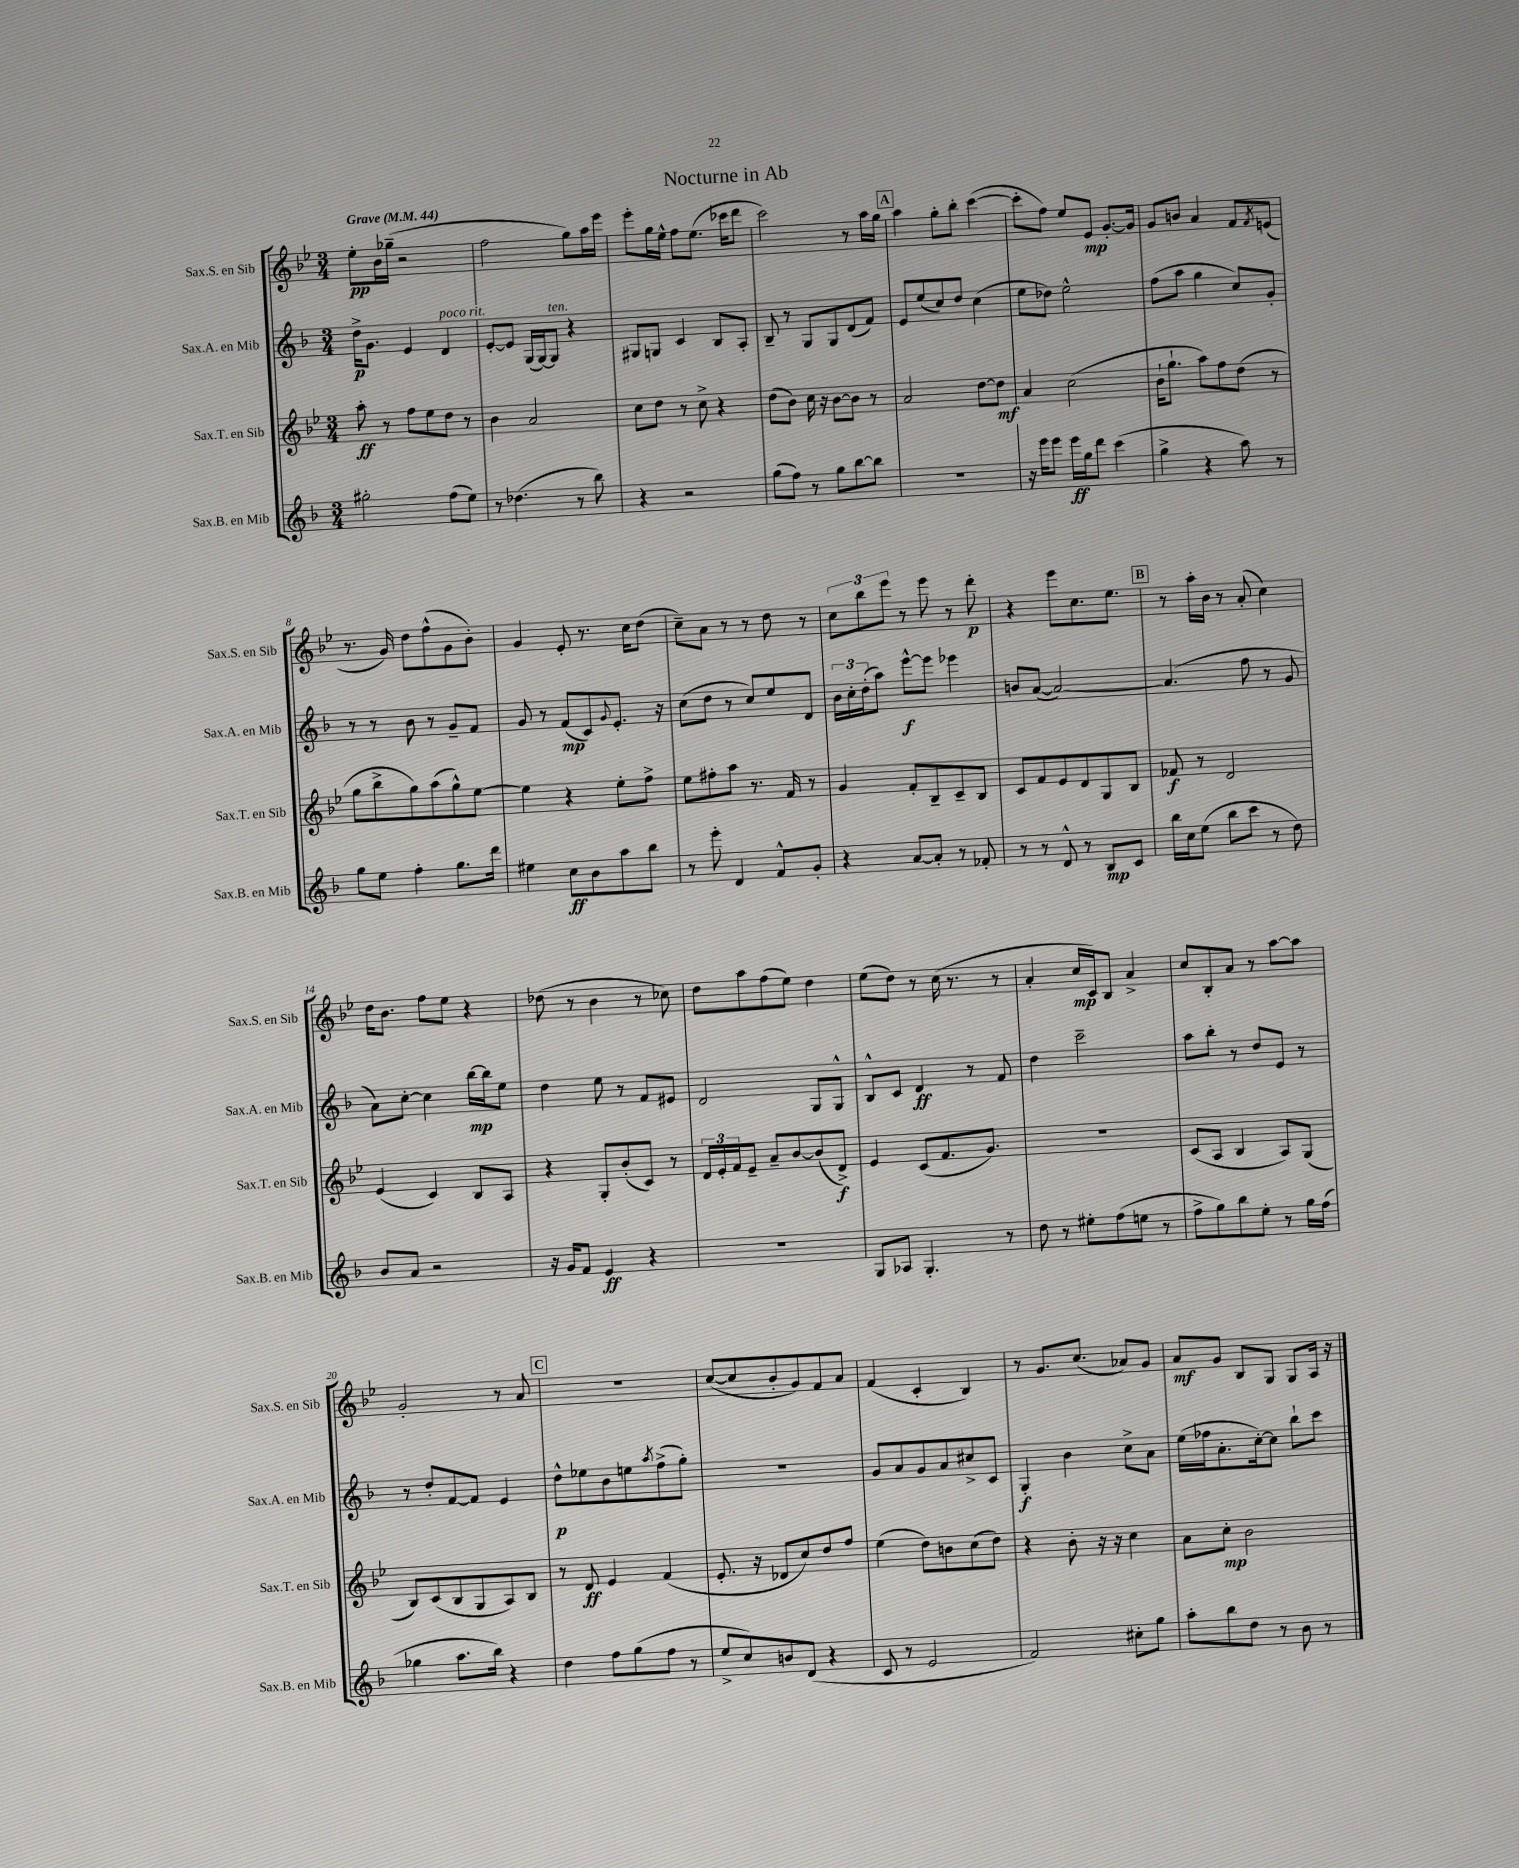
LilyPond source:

\header { title = "Nocturne in Ab" }
<<
\new StaffGroup <<
\new Staff = "s0" \with { instrumentName = "Sax.S. en Sib" shortInstrumentName = "Sax.S. en Sib" } {
    \clef treble \key bes \major \numericTimeSignature \time 3/4 \tempo "Grave" 4 = 44
    ees''8-.\pp bes'16 ges''16--( r2 |
    f''2 g''8) a''16 ees'''16 |
    ees'''8-. g''16 ees''16-^ f''8 ees''8.( ces'''16 d'''8 |
    c'''2) r8 a''16 g''16 |
    \mark \markup { \box "A" } a''4 g''8-. bes''8-. c'''4~( |
    c'''8-. f''8) ees''8 ees'8\mp g'8.~-. g'16 |
    g'8 b'8 a'4 f'8 \acciaccatura { f'8 } e'8( |
    r8. g'16) d''8 f''8-^( g'8 bes'8-.) |
    g'4 ees'8-. r8. c''16 d''8( |
    c''8--) a'8 r8 r8 d''8 r8 |
    \tuplet 3/2 { c''8 bes''8 ees'''8 } r8 ees'''8 r8 d'''8-.\p |
    r4 ees'''8 c''8. ees''8. |
    \mark \markup { \box "B" } r8 a''16-. bes'16 r8 a'8-.( c''4) |
    d''16 bes'8. f''8 ees''8 r4 |
    des''8( r8 bes'4 r8 ces''8) |
    d''8 a''8 f''8( ees''8) d''4 |
    ees''8( d''8) r8 c''16( r8. r8 |
    a'4-. c''16\mp c'16) bes8 a'4-> |
    c''8 bes8-. a'8 r8 a''8~ a''8 |
    g'2-. r8 a'8 |
    \mark \markup { \box "C" } R2. |
    c''8~( c''8 bes'8-. g'8) f'8 a'8 |
    f'4( c'4-. bes4) |
    r8 g'8. c''8.( aes'8) g'8 |
    a'8\mf g'8 bes8 g8 g8 a16 r16 \bar "|." |
}
\new Staff = "s1" \with { instrumentName = "Sax.A. en Mib" shortInstrumentName = "Sax.A. en Mib" } {
    \clef treble \key f \major \numericTimeSignature \time 3/4
    d''16->\p g'8. e'4 d'4^\markup { \italic "poco rit." } |
    e'8~-. e'8 g16( g16~) g8^\markup { \italic "ten." } r4 |
    gis8 g8 c'4 bes8 a8-. |
    bes8-- r8 g8 g8 d'8( f'8) |
    \mark \markup { \box "A" } e'8 e''8( c''8) d''8 c''4( |
    e''8 des''8) e''2-^ |
    f''8( a''8 g''4 c''8) g'8-. |
    r8 r8 bes'8 r8 g'8-- f'8 |
    g'8 r8 f'8\mp( c'8) \appoggiatura { g'8 } e'8.-. r16 |
    c''8( d''8 r8 c''8) e''8 d'8 |
    \tuplet 3/2 { bes'16 c''16-. d''16-.( } a''8) e'''8~-^\f e'''8 ees'''4 |
    b'8 a'8~( a'2~) |
    \mark \markup { \box "B" } a'4.( f''8 r8 g'8 |
    a'8) c''8~-. c''4 bes''16~\mp bes''16 e''8 |
    d''4 e''8 r8 f'8 eis'8 |
    d'2 g8 g8-^ |
    bes8-^ c'8 d'4\ff r8 f'8 |
    d''4 c'''2-- |
    a''8 bes''8-. r8 d''8 e'8 r8 |
    r8 d''8-. f'8~ f'8 e'4 |
    \mark \markup { \box "C" } d''8-^\p ees''8 bes'8 e''8 \acciaccatura { a''8 } f''8->( g''8-.) |
    r2. |
    g'8 a'8 g'8 a'8 cis''8-> c'8 |
    g4-.\f bes'4 c''8-> a'8 |
    e''16( fes''16 a'8.-. c''16~-.) c''8 bes''8-! c'''8 \bar "|." |
}
\new Staff = "s2" \with { instrumentName = "Sax.T. en Sib" shortInstrumentName = "Sax.T. en Sib" } {
    \clef treble \key bes \major \numericTimeSignature \time 3/4
    a''8-.\ff r8 f''8 ees''8 d''8 r8 |
    bes'4 a'2 |
    c''8 d''8 r8 c''8-> r4 |
    d''8( bes'8) c''16 r16 bes'8~ bes'8 r8 |
    \mark \markup { \box "A" } a'2 d''8~ d''8\mf |
    a'4 c''2( |
    bes'16-! g''8.-! a''8) f''8 d''8( r8 |
    g''8 bes''8-> g''8) a''8( g''8-^) ees''8~ |
    ees''4 r4 ees''8-. f''8-> |
    ees''8 fis''8-. a''8 r8. f'16 r8 |
    g'4 f'8-. bes8-- c'8-- bes8 |
    c'8 f'8 ees'8 d'8 g8 bes8 |
    \mark \markup { \box "B" } fes'8\f r8 d'2 |
    ees'4( c'4) bes8 a8 |
    r4 g8-. bes'8-.( c'8) r8 |
    \tuplet 3/2 { d'16 ees'16-. f'16 } ees'8-- a'8-- bes'8~ bes'8( d'8->\f) |
    ees'4 c'8( f'8. g'8.) |
    R2. |
    c'8( a8 bes4 a8) g8( |
    bes8) c'8( bes8 g8 a8) bes8 |
    \mark \markup { \box "C" } r8 d'8\ff ees'4 f'4( |
    ees'8.-. r16 des'8 c''8) d''8 f''8 |
    ees''4( d''8) b'8 c''8( d''8) |
    r4 bes'8-. r16 r16 c''4 |
    a'8 c''8-.\mp bes'2 \bar "|." |
}
\new Staff = "s3" \with { instrumentName = "Sax.B. en Mib" shortInstrumentName = "Sax.B. en Mib" } {
    \clef treble \key f \major \numericTimeSignature \time 3/4
    gis''2-. f''8( e''8) |
    r8 des''4.( r8 bes''8) |
    r4 r2 |
    g''8( f''8) r8 g''8 bes''8~ bes''8 |
    \mark \markup { \box "A" } R2. |
    r16 e'''16 e'''8 e'''16\ff g''16 d'''8 c'''4( |
    g''4-> r4 a''8) r8 |
    g''8 e''8 f''4-. g''8. d'''16 |
    eis''4 c''8\ff bes'8 a''8 bes''8 |
    r8 e'''8-. d'4 f'8-^ g'8-. |
    r4 a'8~ a'8-. r8 fes'8-. |
    r8 r8 d'8-^ r8 bes8\mp c'8 |
    \mark \markup { \box "B" } bes''16 c''16 e''8( bes''8 c'''8 r8 d''8) |
    bes'8 a'8 r2 |
    r16 g'16 f'8 e'4\ff r4 |
    R2. |
    g8 aes8 g4.-. r8 |
    d''8 r8 eis''8-. f''8( e''8 r8 |
    f''8-> g''8) bes''8 e''8-. r8 g''16 f''16( |
    ges''4 a''8. bes''16) r4 |
    \mark \markup { \box "C" } d''4 f''8 g''8( f''8 r8 |
    e''8-> c''8) b'8 d'8( r4 |
    c'8 r8 e'2 |
    f'2) cis''8-. g''8 |
    a''8-. bes''8 d''8 r8 bes'8 r8 \bar "|." |
}
>>
>>
